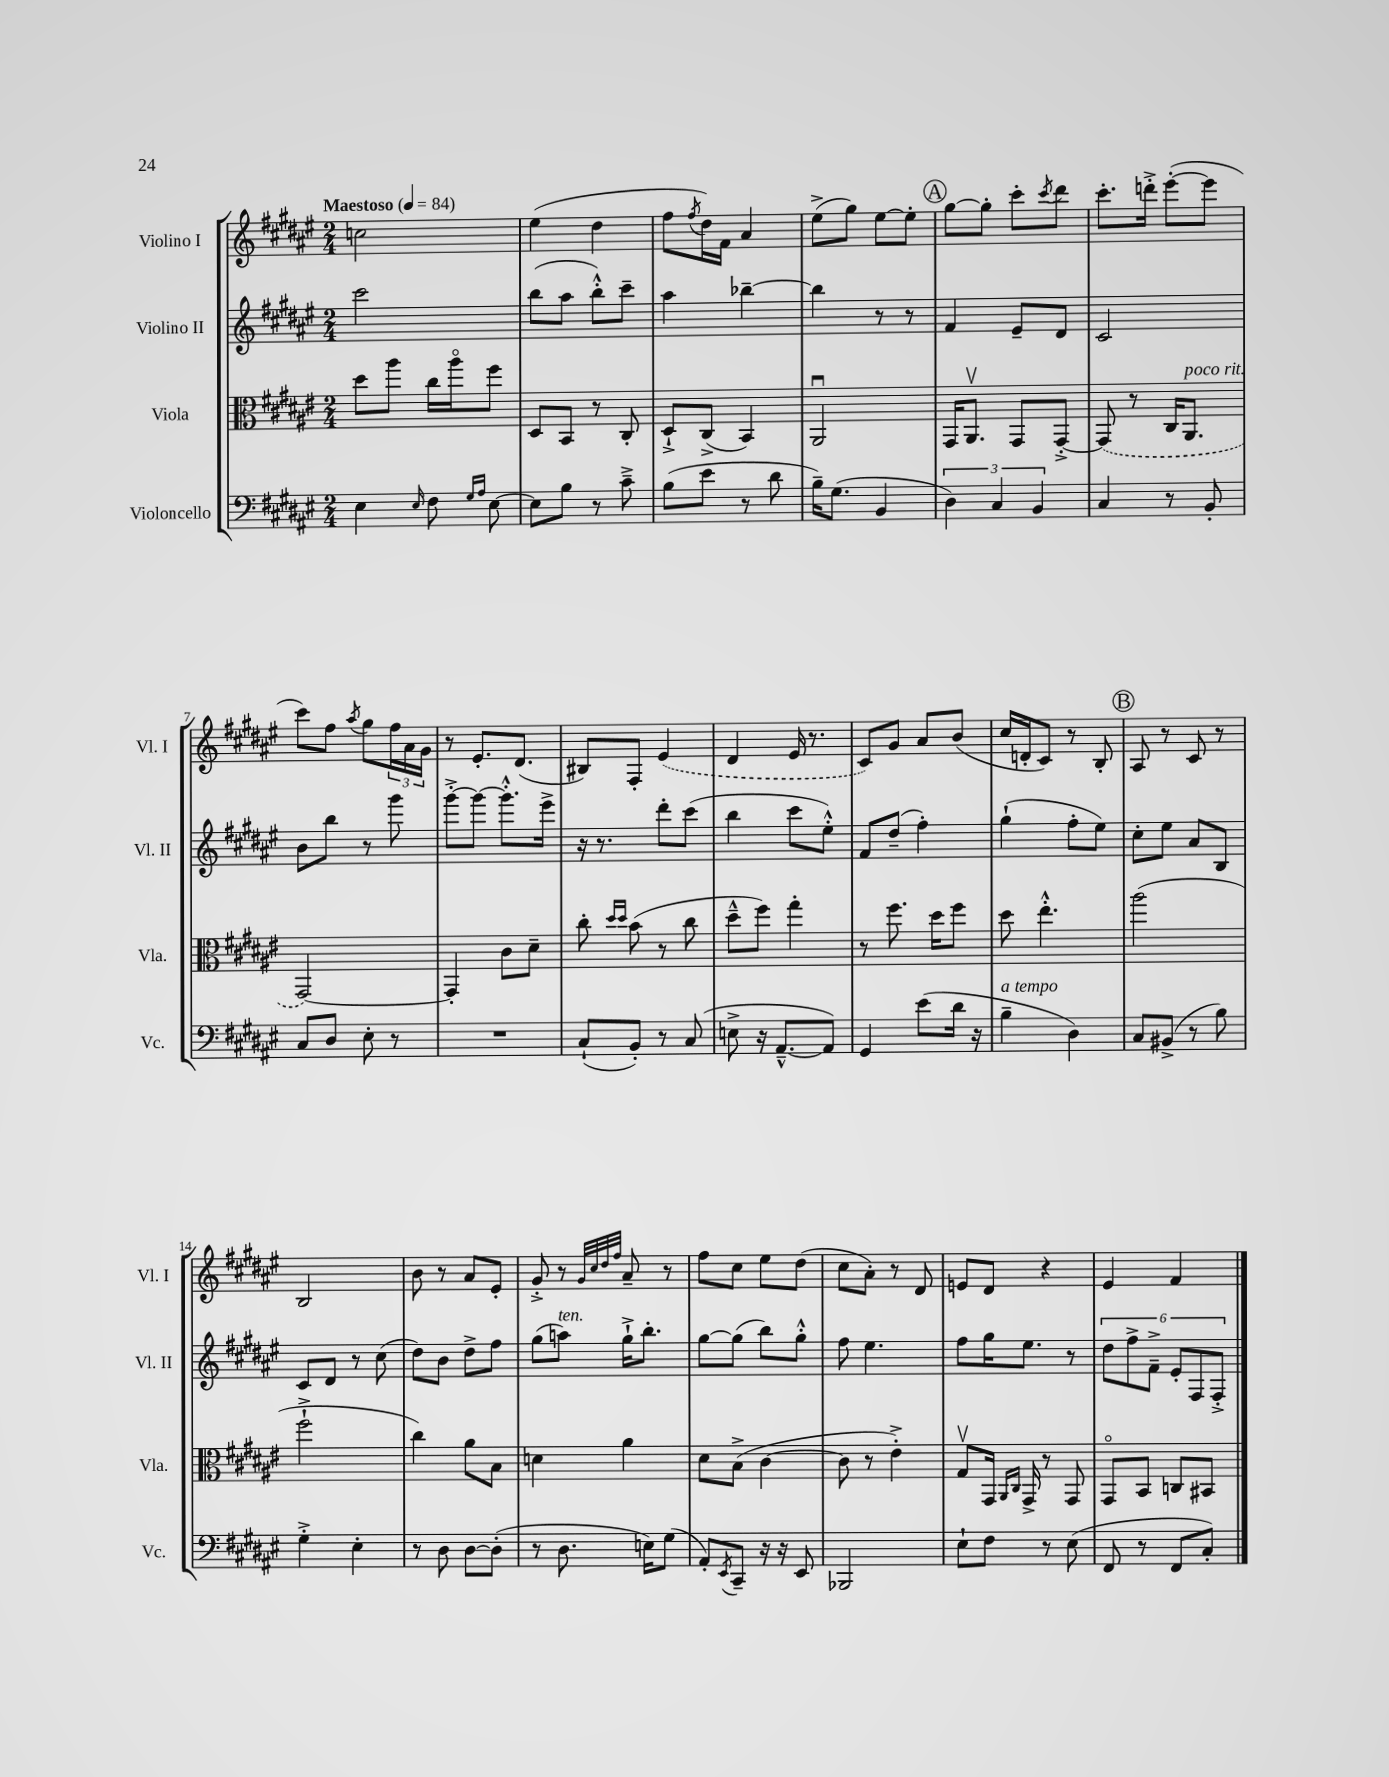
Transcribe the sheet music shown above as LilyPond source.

<<
\new StaffGroup <<
\new Staff = "s0" \with { instrumentName = "Violino I" shortInstrumentName = "Vl. I" } {
    \clef treble \key fis \major \numericTimeSignature \time 2/4 \tempo "Maestoso" 4 = 84
    c''2 |
    eis''4( dis''4 |
    fis''8 \acciaccatura { fis''8 } dis''16) fis'16 ais'4 |
    eis''8->( gis''8) eis''8~ eis''8-. |
    \mark \markup { \circle "A" } gis''8~ gis''8-. cis'''8-. \acciaccatura { cis'''8 } dis'''8 |
    cis'''8.-. d'''16-.-> eis'''8~-.( eis'''8 |
    cis'''8) fis''8 \acciaccatura { ais''8 } gis''8 \tuplet 3/2 { fis''16 ais'16 gis'16 } |
    r8 eis'8.-. dis'8.( |
    bis8) fis8-. \once \slurDashed eis'4( |
    dis'4 eis'16 r8. |
    cis'8) gis'8 ais'8 b'8( |
    cis''16 d'16-. cis'8) r8 b8-. |
    \mark \markup { \circle "B" } ais8 r8 cis'8 r8 |
    b2 |
    b'8 r8 ais'8 eis'8-. |
    gis'8-.-> r8 \grace { gis'32 cis''32 dis''32 fis''32 } ais'8-- r8 |
    fis''8 cis''8 eis''8 dis''8( |
    cis''8 ais'8-.) r8 dis'8 |
    e'8 dis'8 r4 |
    eis'4 fis'4 \bar "|." |
}
\new Staff = "s1" \with { instrumentName = "Violino II" shortInstrumentName = "Vl. II" } {
    \clef treble \key fis \major \numericTimeSignature \time 2/4
    cis'''2 |
    b''8( ais''8 b''8-.-^) cis'''8-- |
    ais''4 bes''4~-- |
    bes''4 r8 r8 |
    \mark \markup { \circle "A" } fis'4 eis'8-- dis'8 |
    cis'2 |
    b'8 b''8 r8 gis'''8 |
    gis'''8~-.-> gis'''8~ gis'''8.-.-^ eis'''16-> |
    r16 r8. dis'''8-. cis'''8( |
    b''4 cis'''8 eis''8-.-^) |
    fis'8 dis''8--( fis''4-.) |
    gis''4-!( fis''8-. eis''8) |
    \mark \markup { \circle "B" } cis''8-. eis''8 ais'8 b8 |
    cis'8 dis'8 r8 cis''8( |
    dis''8) b'8 dis''8-> fis''8 |
    gis''8( a''8^\markup { \italic "ten." }) gis''16-!-> b''8.-. |
    gis''8~ gis''8( b''8) gis''8-.-^ |
    fis''8 eis''4. |
    fis''8 gis''16 eis''8. r8 |
    \tuplet 6/4 { dis''8 fis''8-> fis'8---> eis'8-. fis8 fis8-.-> } \bar "|." |
}
\new Staff = "s2" \with { instrumentName = "Viola" shortInstrumentName = "Vla." } {
    \clef alto \key fis \major \numericTimeSignature \time 2/4
    dis''8 ais''8 cis''16 ais''16\flageolet fis''8 |
    dis8 b,8 r8 cis8-. |
    dis8-!-> cis8->( b,4) |
    ais,2\downbow |
    \mark \markup { \circle "A" } gis,16 ais,8.\upbow gis,8 gis,8~-.-> |
    \once \slurDashed gis,8( r8 cis16 ais,8.^\markup { \italic "poco rit." } |
    gis,2~) |
    gis,4-. cis'8 dis'8-- |
    cis''8-. \grace { dis''16 dis''16 } b'8( r8 cis''8 |
    dis''8---^ fis''8) gis''4-. |
    r8 fis''8. dis''16 fis''8 |
    dis''8 eis''4.-.-^ |
    \mark \markup { \circle "B" } ais''2( |
    fis''2-!-> |
    cis''4) ais'8 b8 |
    d'4 ais'4 |
    dis'8 b8->( cis'4~ |
    cis'8 r8 eis'4-.->) |
    gis8\upbow gis,16 \grace { ais,16 cis16 } gis,16-> r8 gis,8 |
    gis,8\flageolet b,8 c8 bis,8 \bar "|." |
}
\new Staff = "s3" \with { instrumentName = "Violoncello" shortInstrumentName = "Vc." } {
    \clef bass \key fis \major \numericTimeSignature \time 2/4
    eis4 \grace { eis16 } fis8 \grace { gis16 ais16 } eis8~ |
    eis8 b8 r8 cis'8---> |
    b8( eis'8 r8 dis'8 |
    b16--) gis8.( b,4 |
    \mark \markup { \circle "A" } \tuplet 3/2 { dis4) cis4 b,4 } |
    cis4 r8 b,8-. |
    cis8 dis8 eis8-. r8 |
    R2 |
    cis8-!( b,8-.) r8 cis8( |
    e8-> r16 ais,8.~---^ ais,8) |
    gis,4 eis'8( dis'16 r16 |
    b4--^\markup { \italic "a tempo" } dis4) |
    \mark \markup { \circle "B" } cis8 bis,8->( r8 b8) |
    gis4-.-> eis4-. |
    r8 dis8 dis8~ dis8-.( |
    r8 dis8. e16) gis8( |
    ais,8-.) \acciaccatura { eis,8 } cis,8-- r16 r16 eis,8 |
    bes,,2 |
    eis8-! fis8 r8 eis8( |
    fis,8 r8 fis,8 cis8-.) \bar "|." |
}
>>
>>
